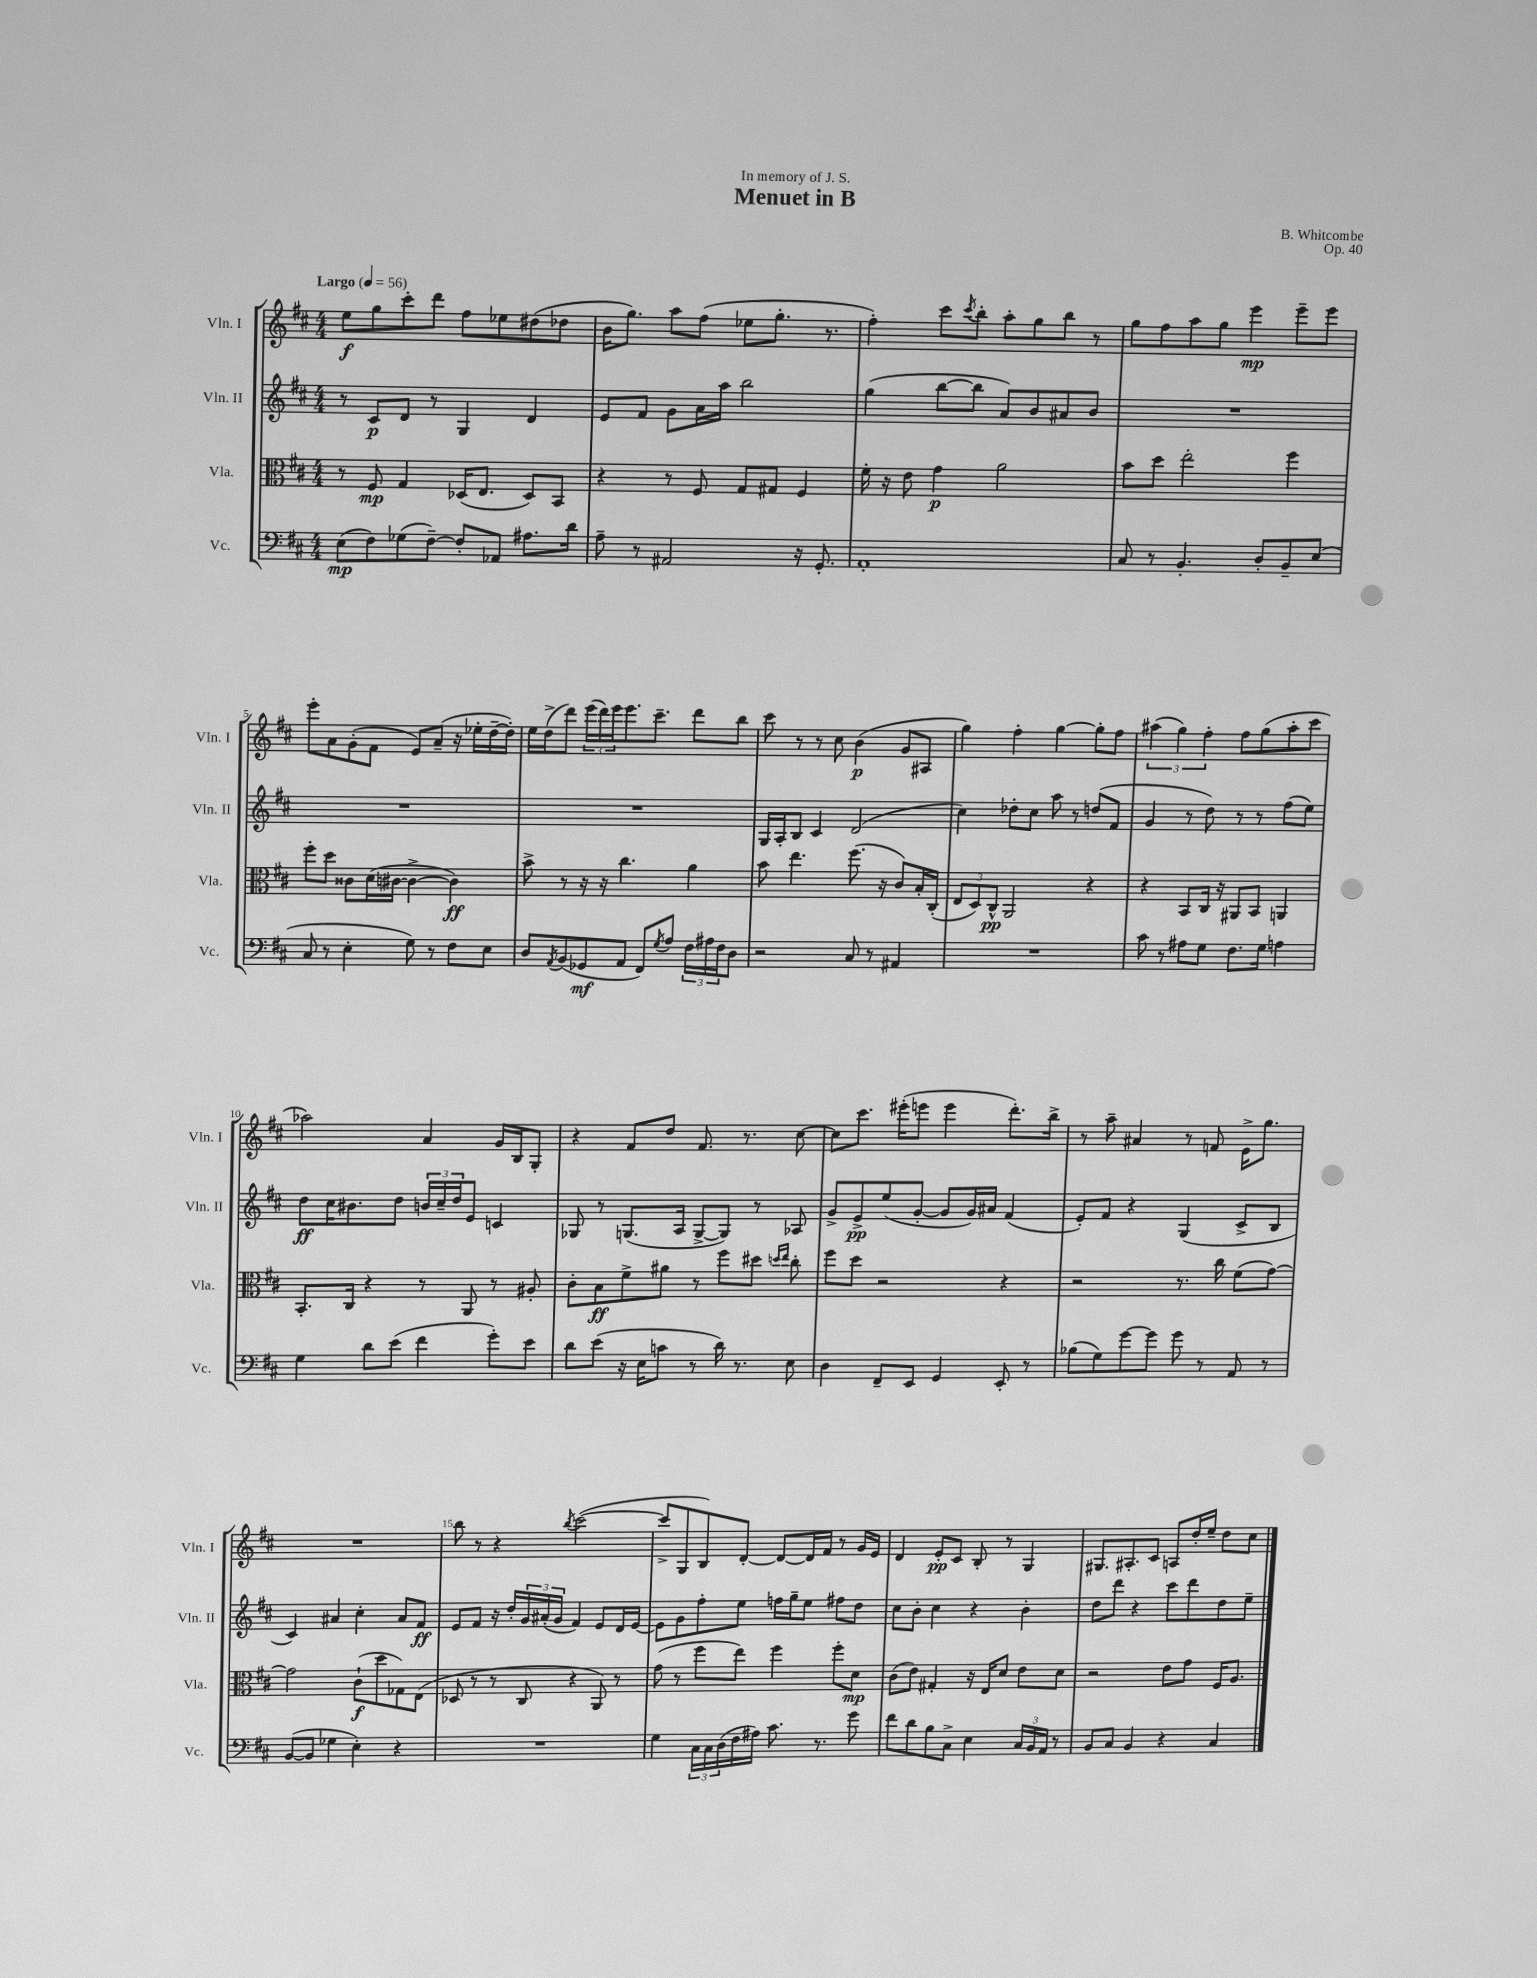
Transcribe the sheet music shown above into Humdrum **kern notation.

**kern	**kern	**kern	**kern
*staff4	*staff3	*staff2	*staff1
*clefF4	*clefC3	*clefG2	*clefG2
*k[f#c#]	*k[f#c#]	*k[f#c#]	*k[f#c#]
*M4/4	*M4/4	*M4/4	*M4/4
*MM56	*MM56	*MM56	*MM56
(8E\L	8r	8r	8ee\L
8F#\)	8F#/	8c#/L	8gg\
(8G-\	4G/	8d/J	8ccc#'\
[8F#~\J)	.	8r	8ddd\J
8F#'/]L	(16D-/LK	4G/	8ff#\L
.	8.E/J	.	.
8AA-/J	.	.	8ee-\
8.A#\L	8D-/L)	4d/	(8dd#\
.	8BB/J	.	8dd-\J
16d\Jk	.	.	.
=	=	=	=
8A~\	4r	8e/L	16b\LK
.	.	.	8.gg\J)
8r	.	8f#/J	.
2AA#/	8r	8g\L	8aa\L
.	8F#/	16a\L	(8ff#\J
.	.	16aa\JJ	.
.	8G/L	2bb\	8ee-\L
.	8G#/J	.	8.gg'\J
16r	4F#/	.	.
8.GG'/	.	.	8.r
=	=	=	=
1AA'	16f#'\	(4gg\	4ff#'\)
.	16r	.	.
.	8e\	.	.
.	4g\	[8bb\L	8ccc#\L
.	.	.	8qccc#/
.	.	8bb\]J	8bb'\J
.	2a\	8a/L)	8aa'\L
.	.	8b/	8gg\
.	.	8a#/	8bb\J
.	.	8b/J	8r
=	=	=	=
8C#/	8b\L	1r	8gg\L
8r	8dd\J	.	8ff#\
4.BB'/	2ee'\	.	8aa\
.	.	.	8gg\J
.	.	.	4eee\
8D'/L	.	.	.
8BB~/	4ff#\	.	8eee~\L
(8E/J	.	.	8eee\J
=	=	=	=
8C#/	8ff#'\L	1r	8eee'\L
8r	8dd\J	.	8a\
4E'\	8c##\L	.	(8g'\
.	(16d\L	.	8f#\J
.	[16c#\JJ	.	.
8G\)	4c#^\_	.	8e/L)
8r	.	.	(8a~/J
8F#\L	4c#\])	.	16r
.	.	.	16ee-'\LL
8E\J	.	.	[16dd~\
.	.	.	16dd'\]JJ)
=	=	=	=
8D/L	8b^\	1r	16ee\LL
.	.	.	(16dd^\J
8qAA/	.	.	.
(8BB/	8r	.	8ddd\J)
8GG-/	16r	.	(24eee\LL
.	.	.	24ddd\)
.	16r	.	.
.	.	.	24eee\J
8AA/J	4.cc#\	.	8.eee\
8FF#/L)	.	.	.
.	.	.	8.ccc#~\J
8qG/	.	.	.
8A/J	.	.	.
24F#\LL	4a\	.	8ddd\L
24A#\	.	.	.
24F#\J	.	.	.
8D\J	.	.	8bb\J
=	=	=	=
2r	8b\	16G/LL	8ccc#\
.	.	16A'/J	.
.	4.ee\	8B/J	8r
.	.	4c#/	8r
.	.	.	8cc#\
8C#/	(8.ff#\	(2d/	(4b\
8r	.	.	.
.	16r	.	.
4AA#/	8c#/L)	.	8g/L
.	16B'/L	.	8A#/J
.	(16C#'/JJ	.	.
=	=	=	=
1r	12E/L	4cc#\)	4gg\)
.	12D/)	.	.
.	12C#^^/J	.	.
.	2AA/	8dd-'\L	4ff#'\
.	.	8cc#\J	.
.	.	8aa\	[4gg\
.	.	8r	.
.	4r	(8dd/L	8gg'\]L
.	.	8f#/J	8ff#\J
=	=	=	=
8c#\	4r	4g/	(6aa#\
8r	.	.	.
.	.	.	6gg\)
8A#\L	8BB/L	8r	.
.	.	.	6ff#'\
8G\J	16C#/Jk	8dd\)	.
.	16r	.	.
8.F#\L	8AA#/L	8r	8ff#\L
.	8BB/J	8r	(8gg\
16G\Jk	.	.	.
4A\	4AA/	(8ff#\L	8aa#'\
.	.	8ee\J)	8ccc#\J
=	=	=	=
4G\	8.BB'/L	8dd\L	2aa-\)
.	.	16cc#\K	.
.	16C#/Jk	8.b#\	.
8d\L	4r	.	.
(8e\J	.	8dd\J	.
4f#\	8r	24b/LL	4a/
.	.	24cc#~/	.
.	.	24dd/J	.
.	8AA/	8e/J	.
8g'\L)	8r	4c/	16g/LL
.	.	.	16B/J
8e\J	8A#'/	.	8G'/J
=	=	=	=
8d\L	8c#'\L	8G-/	4r
(8e\J	8B\	8r	.
16r	8f#^\	(8.G/L	8f#/L
16E\LK	.	.	.
8c\J	8a#\J	.	8dd/J
.	.	16A/Jk	.
8r	8r	[8G^/L	8.f#/
16d\)	8ff#\L	8G/]J)	.
8.r	.	.	8.r
.	8dd#\J	8r	.
.	16qqdd/LL	.	.
.	16qqee/JJ	.	.
8E\	8cc#'\	8A-/	[8cc#\
=	=	=	=
4D\	8ff#\L	8g^/L	8cc#\]L
.	8dd\J	8e^/	8.ccc#\J
8FF#~/L	2r	(8ee/	.
.	.	.	(16eee#'\LK
8EE/J	.	[8g'/J	8eee\J
4GG/	.	8g/]L	4eee\
.	.	16g/L)	.
.	.	16a#/JJ	.
8EE'/	4r	(4f#/	8.ddd'\L)
8r	.	.	.
.	.	.	16bb^\Jk
=	=	=	=
(8B-\L	2r	8e'/L)	8r
8G\)	.	8f#/J	8aa~\
[8g\	.	4r	4a#/
8g\]J	.	.	.
8g\	8.r	(4G/	8r
8r	.	.	8f/
.	16cc#\	.	.
8AA/	(8f#\L	8c#^/L	16e^\LK
.	.	.	8.gg\J
8r	[8g\J)	8B/J	.
=	=	=	=
([8BB/L	2g\]	4c#/)	1r
8BB/]J	.	.	.
4G-\	.	4a#/	.
4E'\)	(8c#`\L	4cc#'\	.
.	8dd\	.	.
4r	8G-\)	8a#/L	.
.	(8E\J	8f#/J	.
=	=	=	=
1r	8D-/	8e/L	8bb\
.	8r	8f#/J	8r
.	8r	16r	4r
.	.	16dd'/LL	.
.	8C#/	24g/	.
.	.	(24a#'/	.
.	.	24g/JJ	.
.	.	.	8qbb/
.	4r	4f#/)	([2ccc#\
.	8AA/)	8e/L	.
.	8r	16d/L	.
.	.	[16e/JJ	.
=	=	=	=
4G\	(8g\	8e\]L	8ccc#^/]L
.	8r	8g\	8G/
24C#\LL	8ff#\L	8ff#'\	8B/)
24C#\	.	.	.
(24D\	.	.	.
16F#\	8ee\J)	8ee\J	[8d'/J
16A#\JJ)	.	.	.
8.c#\	4ff#\	16ff\LL	8d/_L
.	.	16gg~\J	.
.	.	8ee\J	16d/]L
8.r	.	.	16f#/JJ
.	8ff#'\L	8ff#\L	8r
8g\	8d\J	8dd\J	16g/LL
.	.	.	16e/JJ
=	=	=	=
8f#\L	(8c#\L	8cc#\L	4d/
8d\	8e\J)	8b'\J	.
8B\	4G#'/	4cc#\	8e'/L
8C#^\J	.	.	8c#/J
4E\	16r	4r	8B'/
.	16E/LK	.	.
.	8d/J	.	8r
24C#/LL	8e\L	4b'\	4G/
24BB/	.	.	.
24AA/JJ	.	.	.
8r	8d\J	.	.
=	=	=	=
8BB/L	2r	8dd\L	8.G#/L
8C#/J	.	8ddd\J	.
.	.	.	8.A#'/
4BB/	.	4r	.
.	.	.	8c#/J
4r	8e\L	8ccc#\L	8A/L
.	8g\J	8ddd\	16dd'/L
.	.	.	16ee~/JJ
4C#/	16F#/LK	8dd\	8dd\L
.	8.A/J	.	.
.	.	8ee~\J	8cc#\J
==	==	==	==
*-	*-	*-	*-
